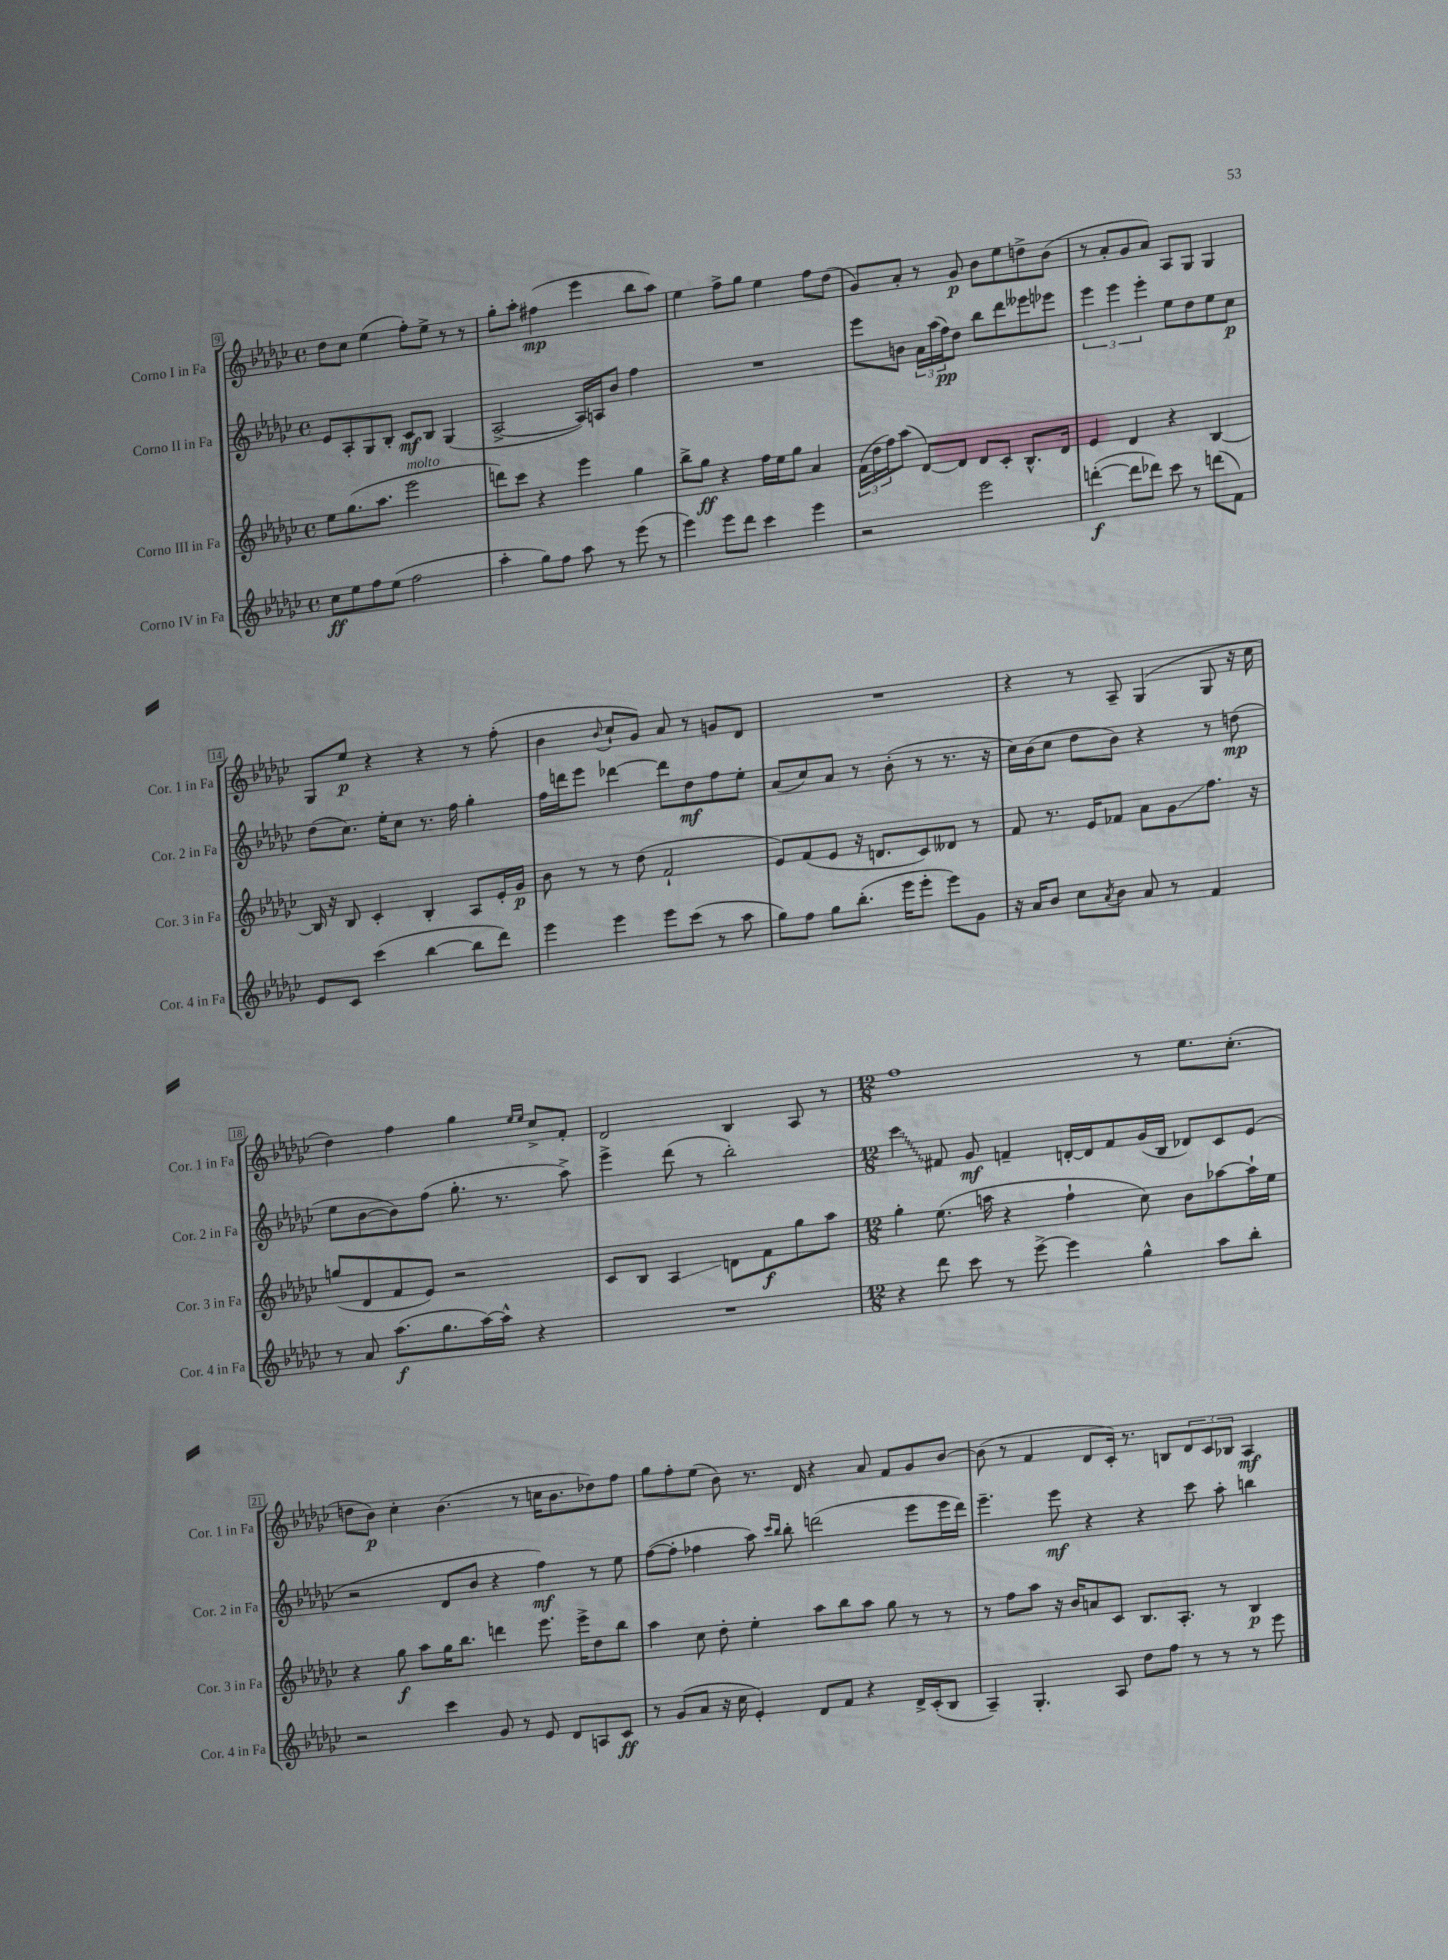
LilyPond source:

<<
\new StaffGroup <<
\new Staff = "s0" \with { instrumentName = "Corno I in Fa" shortInstrumentName = "Cor. 1 in Fa" } {
    \clef treble \key ges \major \defaultTimeSignature \time 4/4
    des''8 ces''8 ees''4( f''8-.) ees''8-> r8 r8 |
    ges''8-. aes''8-. fis''4\mp( ees'''4 bes''8 aes''8) |
    ees''4 f''8-> ges''8 ees''4 f''8 des''8( |
    ges'8) aes'8-. r8 ges'8\p bes'8 ees''8 d''8-> bes'8( |
    r8 aes'8-. ges'8 aes'8) aes8 ges8 ges4 |
    ges8 ees''8\p r4 r4 r8 f''8-.( |
    bes'4 \appoggiatura { bes'8 } ces''8-! ges'8) aes'8 r8 g'8 des'8 |
    R1 |
    r4 r8 aes8-- ges4( ges8 r16 ces''16 |
    des''4) f''4 ges''4 \grace { ees''16 ees''16 } ces''8-> f'8-. |
    des'2 bes4 aes8 r8 |
    \numericTimeSignature \time 12/8 f''1 r8 ees''8. ces''8.-.( |
    d''8 bes'8\p) ces''4-. bes'4.( r8 c''16 bes'8. des''8) f''8 |
    ges''8 f''8-. ees''8( bes'8) r8. des'16 r4 aes'8 f'8 ges'8 bes'8~ |
    bes'8( r8 f'4 des'8 ces'16-.) r8. b8 \tuplet 3/2 { des'8 ces'8 bes8 } aes4\mf \bar "|." |
}
\new Staff = "s1" \with { instrumentName = "Corno II in Fa" shortInstrumentName = "Cor. 2 in Fa" } {
    \clef treble \key ges \major \defaultTimeSignature \time 4/4
    ees'8 aes8-. ges8 bes8-. ces'8\mf bes8 ges4( |
    aes2~-> aes16) a16 bes'8 f''4 |
    R1 |
    ees'''8 b'8 \tuplet 3/2 { aes'16 aes''16( f''16\pp) } des''8 bes''8 des'''8 eeses'''8 ees'''8 |
    \tuplet 3/2 { ees'''4 ees'''4 ees'''4-. } ees''8 des''8 ees''8 ces''8\p |
    des''8( ces''8.) ees''16-. ces''8 r8. f''16 ges''4-. |
    f''16 d'''16 ees'''8 des'''4~ des'''8 des''8\mf f''8 ees''8-. |
    aes'8( ces''8) aes'8 r8 bes'8-.( r8 r8. r16 |
    ces''16) bes'16( ces''8 des''8 bes'8) r4 r8 d''8\mp( |
    ees''8 bes'8~ bes'8) f''8( ges''8.-. r8. aes''8->) |
    ees'''4-> des'''8( r8 bes''2-.) |
    \numericTimeSignature \time 12/8 \once \override Glissando.style = #'zigzag ces'''4\glissando fis'8 ges'8\mf f'4-- d'16~-. d'16 f'8 ges'16( bes16 des'8) ces'8 ees'8( |
    r2 des'8 bes'8 r4 f''4\mf) r8 ees''8 |
    f''8~( f''8-. fes''4 aes''8) \grace { ces'''16 bes''16 } bes''8-. d'''2( ees'''8 ees'''16 d'''16) |
    ees'''4.-- ees'''8\mf r4 r4 ces'''8 aes''8-. b''4 \bar "|." |
}
\new Staff = "s2" \with { instrumentName = "Corno III in Fa" shortInstrumentName = "Cor. 3 in Fa" } {
    \clef treble \key ges \major \defaultTimeSignature \time 4/4
    ees''8 ges''8.( aes''8. ees'''2^\markup { \italic "molto" } |
    d'''8) ces'''8 r4 ees'''4 ges''4 |
    bes''8-> ges''8\ff r4 f''16 ees''16 ges''8 aes'4 |
    \tuplet 3/2 { f'16( des''16 f''16) } aes''8( des'8~) des'8 des'8 ces'8-. bes8.-^ des'16 |
    ees'4 des'4 r4 bes4~ |
    bes16 r16 bes8 ces'4-. bes4-. aes8 ees'16-. ges'16\p |
    bes'8 r8 r8 des''8( f'2-! |
    ees'8) f'8( ees'8 r16 d'8. ces'8) deses'8 r8 |
    f'8 r8. ees'16 fes'8 aes'8 ges'8\glissando f''8. r16 |
    g''8( des'8 f'8 ees'8) r2 |
    ces'8 bes8 aes4\glissando d'8 f'8\f ges''8 aes''8 |
    \numericTimeSignature \time 12/8 ges''4-. ees''8.( a''16 r4 f''4-! ces''8) bes'8 aes''8~ aes''16-! ees''16 |
    r4 ges''8\f aes''8 ges''16 bes''8. d'''4 ees'''8. ees'''16-> des''8 bes''8 |
    aes''4 ces''8 des''8-. ees''4-. aes''8 bes''8 aes''8 ges''8 r8 r8 |
    r8 f''8 aes''8 r16 bes'16 a'8 ces'8 bes8. aes8.-. r8 bes4\p \bar "|." |
}
\new Staff = "s3" \with { instrumentName = "Corno IV in Fa" shortInstrumentName = "Cor. 4 in Fa" } {
    \clef treble \key ges \major \defaultTimeSignature \time 4/4
    ces''8\ff ees''8 f''8 ees''8( f''2 |
    aes''4-. ges''8) f''8 aes''8 r8 ees'''8( r8 |
    ees'''4) ees'''8 des'''8 ces'''4 ees'''4 |
    r2 ees'''2 |
    d'''4~-.\f( d'''8 des'''8) ces'''8 r8 d'''8( f'8) |
    ees'8 ces'8 ces'''4( bes''4~ bes''8 des'''8) |
    ees'''4 ees'''4 ees'''8 ces'''8( r8 aes''8 |
    ges''8) f''8 ges''8 bes''8.-.( ees'''16 ees'''8-. ees'''8) ges'8 |
    r16 aes'16 bes'8 ces''8 \acciaccatura { aes'8 } bes'8 aes'8 r8 f'4 |
    r8 aes'8 aes''8.\f( ges''8. aes''16~) aes''16-^ r4 |
    R1 |
    \numericTimeSignature \time 12/8 r4 des'''8 ces'''8 r8 ees'''8~-> ees'''4 ges''4-^ aes''8 bes''8-. |
    r2 ces'''4 ges'8 r8 ees'8 des'8 a8 ces'8\ff |
    r8 ges'8( aes'8 r16 ces''16 ees'4-.) des'8 f'8 r4 des'16-> ces'16-.( bes8 |
    aes4--) ges4.-. aes8 des''8 f''8 r8 r8 r8 ees'''8 \bar "|." |
}
>>
>>
\layout { \context { \Score currentBarNumber = #9 \override BarNumber.stencil = #(make-stencil-boxer 0.1 0.3 ly:text-interface::print) } }
